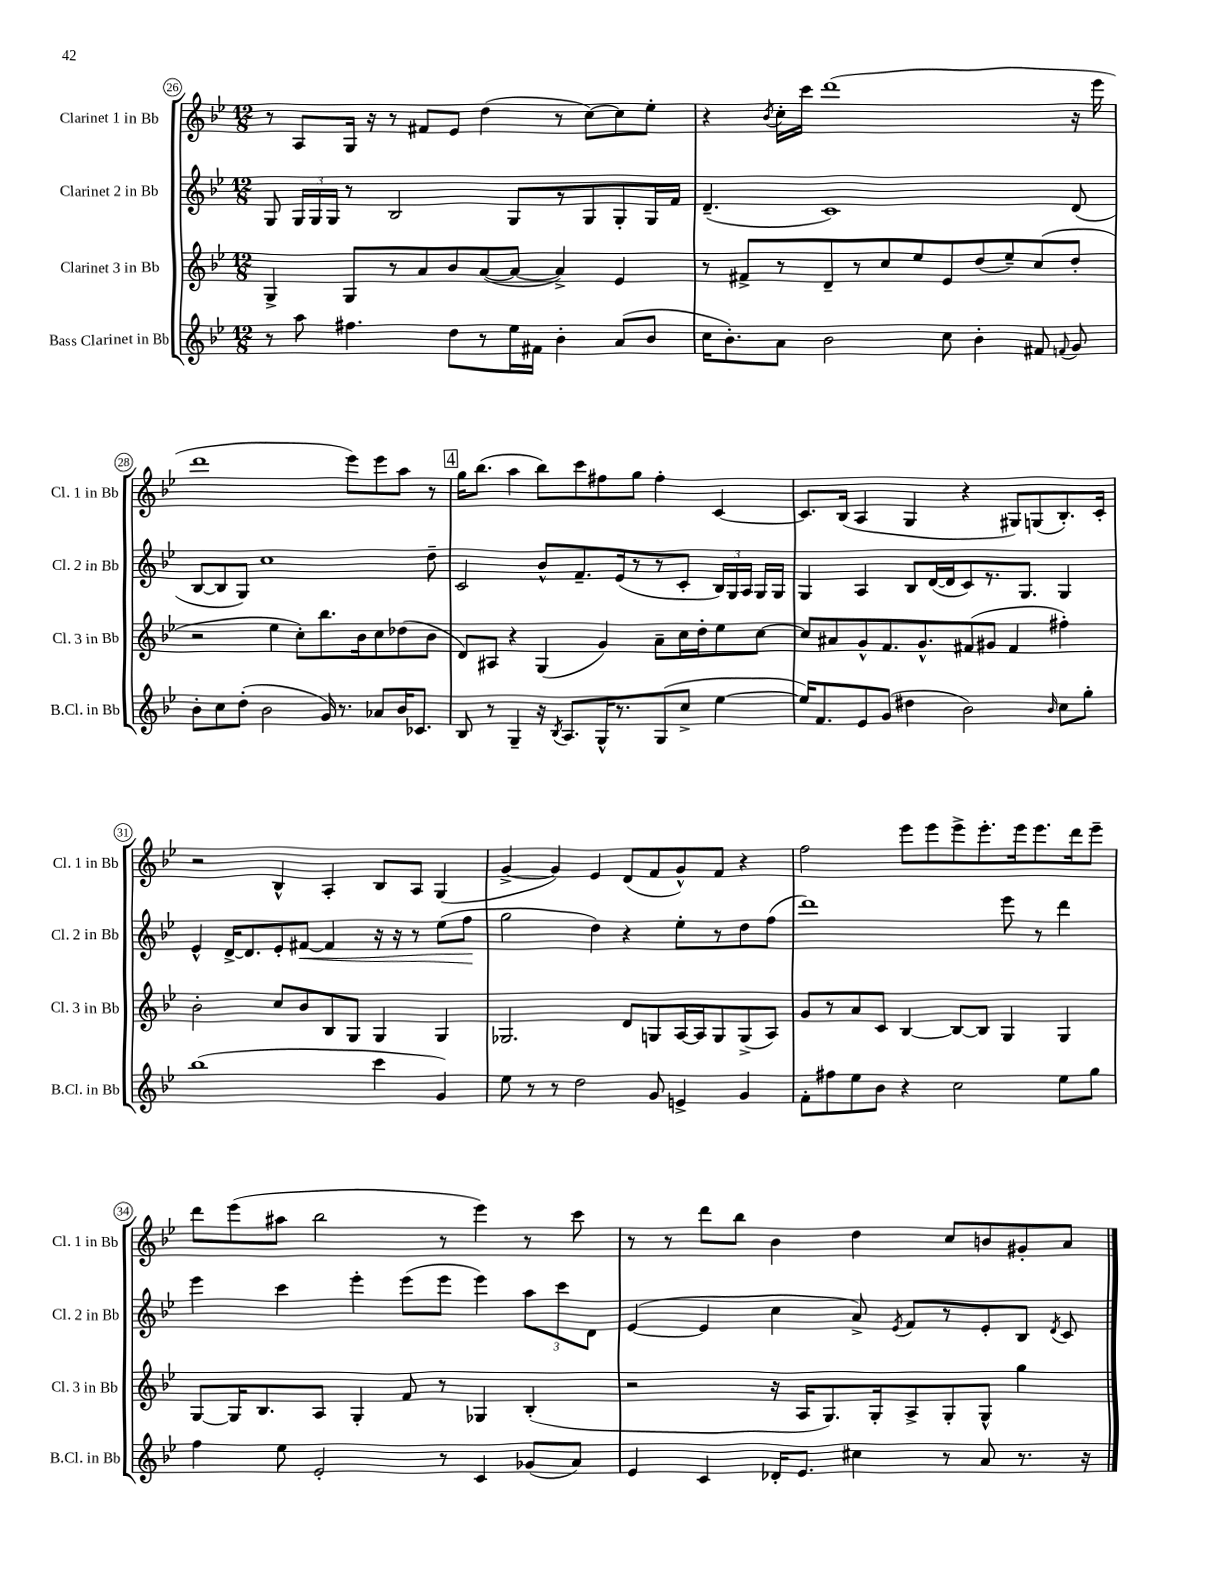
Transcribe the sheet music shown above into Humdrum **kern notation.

**kern	**kern	**kern	**kern
*staff4	*staff3	*staff2	*staff1
*clefG2	*clefG2	*clefG2	*clefG2
*k[b-e-]	*k[b-e-]	*k[b-e-]	*k[b-e-]
*M12/8	*M12/8	*M12/8	*M12/8
8r	4G^/	8G/	8r
8aa\	.	24G/LL	8A/L
.	.	24G/	.
.	.	24G/JJ	.
4.ff#\	8G/L	8r	16G/Jk
.	.	.	16r
.	8r	2B-/	8r
.	8a/	.	8f#/L
8dd\L	8b-/	.	8e-/J
8r	([8a/	.	(4dd\
16ee-\L	8a/_J	8G/L	.
16f#\JJ	.	.	.
4b-'\	4a^/])	8r	8r
.	.	8G/	[8cc\L)
(8a/L	4e-/	8G'/	8cc\]
8b-/J	.	16G/L	8ee-'\J
.	.	16f/JJ	.
=	=	=	=
16cc\LK	8r	(4.d~/	4r
8.b-'\)	.	.	.
.	8f#^/L	.	.
.	.	.	8qb-/
8a\J	8r	.	16cc'\LL
.	.	.	16ccc\JJ
2b-\	8d~/	1c)	(1ddd
.	8r	.	.
.	8cc/	.	.
.	8ee-/	.	.
8cc\	8e-/	.	.
4b-'\	(8dd/	.	.
.	8ee-~/)	.	.
8f#/	(8cc/	.	.
8qqf/	.	.	.
8g/	8dd'/J	(8d/	16r
.	.	.	16eee-\
=	=	=	=
8b-'\L	2r	[8B-/L	1ddd
8cc\	.	8B-/]	.
(8dd'\J	.	8G/J)	.
2b-\	.	1cc	.
.	4ee-\	.	.
.	8cc'\L)	.	.
16g/)	8.bb-\	.	.
8.r	.	.	.
.	.	.	8eee-\L)
.	16b-\k	.	.
8a-/L	8cc\	.	8eee-\
16b-/K	(8dd-\	.	8aa\J
8.c-/J	.	.	.
.	8b-\J	8dd~\	8r
=	=	=	=
8B-/	8d/L)	2c/	16gg\LK
.	.	.	(8.bb-\J
8r	8A#/J	.	.
4G~/	4r	.	4aa\
16r	(4G/	8b-^^/L	8bb-\L)
8qB-/	.	.	.
8.A/L	.	.	.
.	.	8.f~/	8ccc\
16G^^/K	4g/)	.	8ff#\
8.r	.	(16e-/k	.
.	.	8r	8gg\J
(8G/	8a~\L	8r	4ff#'\
8cc^/J	16cc\L	8c'/J	.
.	16dd'\J	.	.
[4ee-\	8ee-\	24B-/LL)	[4c/
.	.	24G/	.
.	.	24A/JJ	.
.	[8cc\J	16G/LL	.
.	.	16G/JJ	.
=	=	=	=
16ee-/]LK)	8cc/]L	4G/	8.c/]L
8.f/	.	.	.
.	8a#/	.	.
.	.	.	(16B-/Jk
8e-/	8g^^/	4A/	4A/
(8g/J	8.f/	.	.
4dd#\	.	8B-/L	4G/
.	8.g^^/	.	.
.	.	([16d/L	.
.	.	16d/]J	.
2b-\)	(8f#/	8c/)	4r
.	8g#/J	8.r	.
.	4f#/	.	8G#/L)
.	.	8.G/J	.
.	.	.	(8G/
16qqb-/	.	.	.
8cc\L	4ff#'\)	4G/	8.B-'/)
8gg'\J	.	.	.
.	.	.	16c'/Jk
=	=	=	=
(1bb-	2b-'\	4e-^^/	2r
.	.	[16d^/LK	.
.	.	8.d/]	.
.	8cc/L	8e-'/	4B-^^/
.	8b-/	[8f#/J	.
.	8B-/	4f#/]	4A'/
.	8G/J	.	.
4ccc\	4G/	16r	8B-/L
.	.	16r	.
.	.	8r	8A/J
4g/)	4G/	(8ee-\L	(4G/
.	.	8ff\J	.
=	=	=	=
8ee-\	2.G-/	2gg\	[4g^/
8r	.	.	.
8r	.	.	4g/])
2dd\	.	.	.
.	.	4dd\)	4e-/
.	8d/L	4r	(8d/L
8g/	8G/	.	8f/
4e^/	[16A/L	8ee-'\L	8g^^/)
.	16A/]J	.	.
.	8G/	8r	8f/J
4g/	(8G^/	8dd\	4r
.	8A/J)	(8ff\J	.
=	=	=	=
8f'\L	8g/L	1ddd)	2ff\
8ff#\	8r	.	.
8ee-\	8a/	.	.
8b-\J	8c/J	.	.
4r	[4B-/	.	8eee-\L
.	.	.	8eee-\
2cc\	8B-/_L	.	8eee-^\
.	8B-/]J	.	8.eee-'\
.	4G/	8eee-\	.
.	.	.	16eee-\k
.	.	8r	8.eee-\
8ee-\L	4G/	4ddd\	.
.	.	.	16ddd\k
8gg\J	.	.	8eee-~\J
=	=	=	=
4ff\	[8G/L	4eee-\	8ddd\L
.	16G/]K	.	(8eee-\
.	8.B-/	.	.
8ee-\	.	4ccc\	8aa#\J
2e-'/	8A/J	.	2bb-\
.	4G'/	4eee-'\	.
.	8f/	(8eee-\L	.
8r	8r	8eee-\J	8r
4c/	4G-/	4eee-\)	4eee-\)
(8g-/L	(4B-'/	12aa\L	8r
.	.	12ccc\	.
8a/J)	.	.	8ccc\
.	.	12d\J	.
=	=	=	=
4e-/	2r	([4e-/	8r
.	.	.	8r
4c/	.	4e-/]	8ddd\L
.	.	.	8bb-\J
16d-'/LK	16r	4cc\	4b-\
8.e-/J	16A/LK	.	.
.	8.G/)	.	.
4cc#\	.	8a^/)	4dd\
.	16G'/k	.	.
.	.	8qe-/	.
.	8A^/	8f/L	.
8r	8G'/	8r	8cc/L
8a/	8G^^/J	8e-'/	8b/
8.r	4gg\	8B-/J	8g#'/
.	.	8qd/	.
.	.	8c/	8a/J
16r	.	.	.
==	==	==	==
*-	*-	*-	*-
